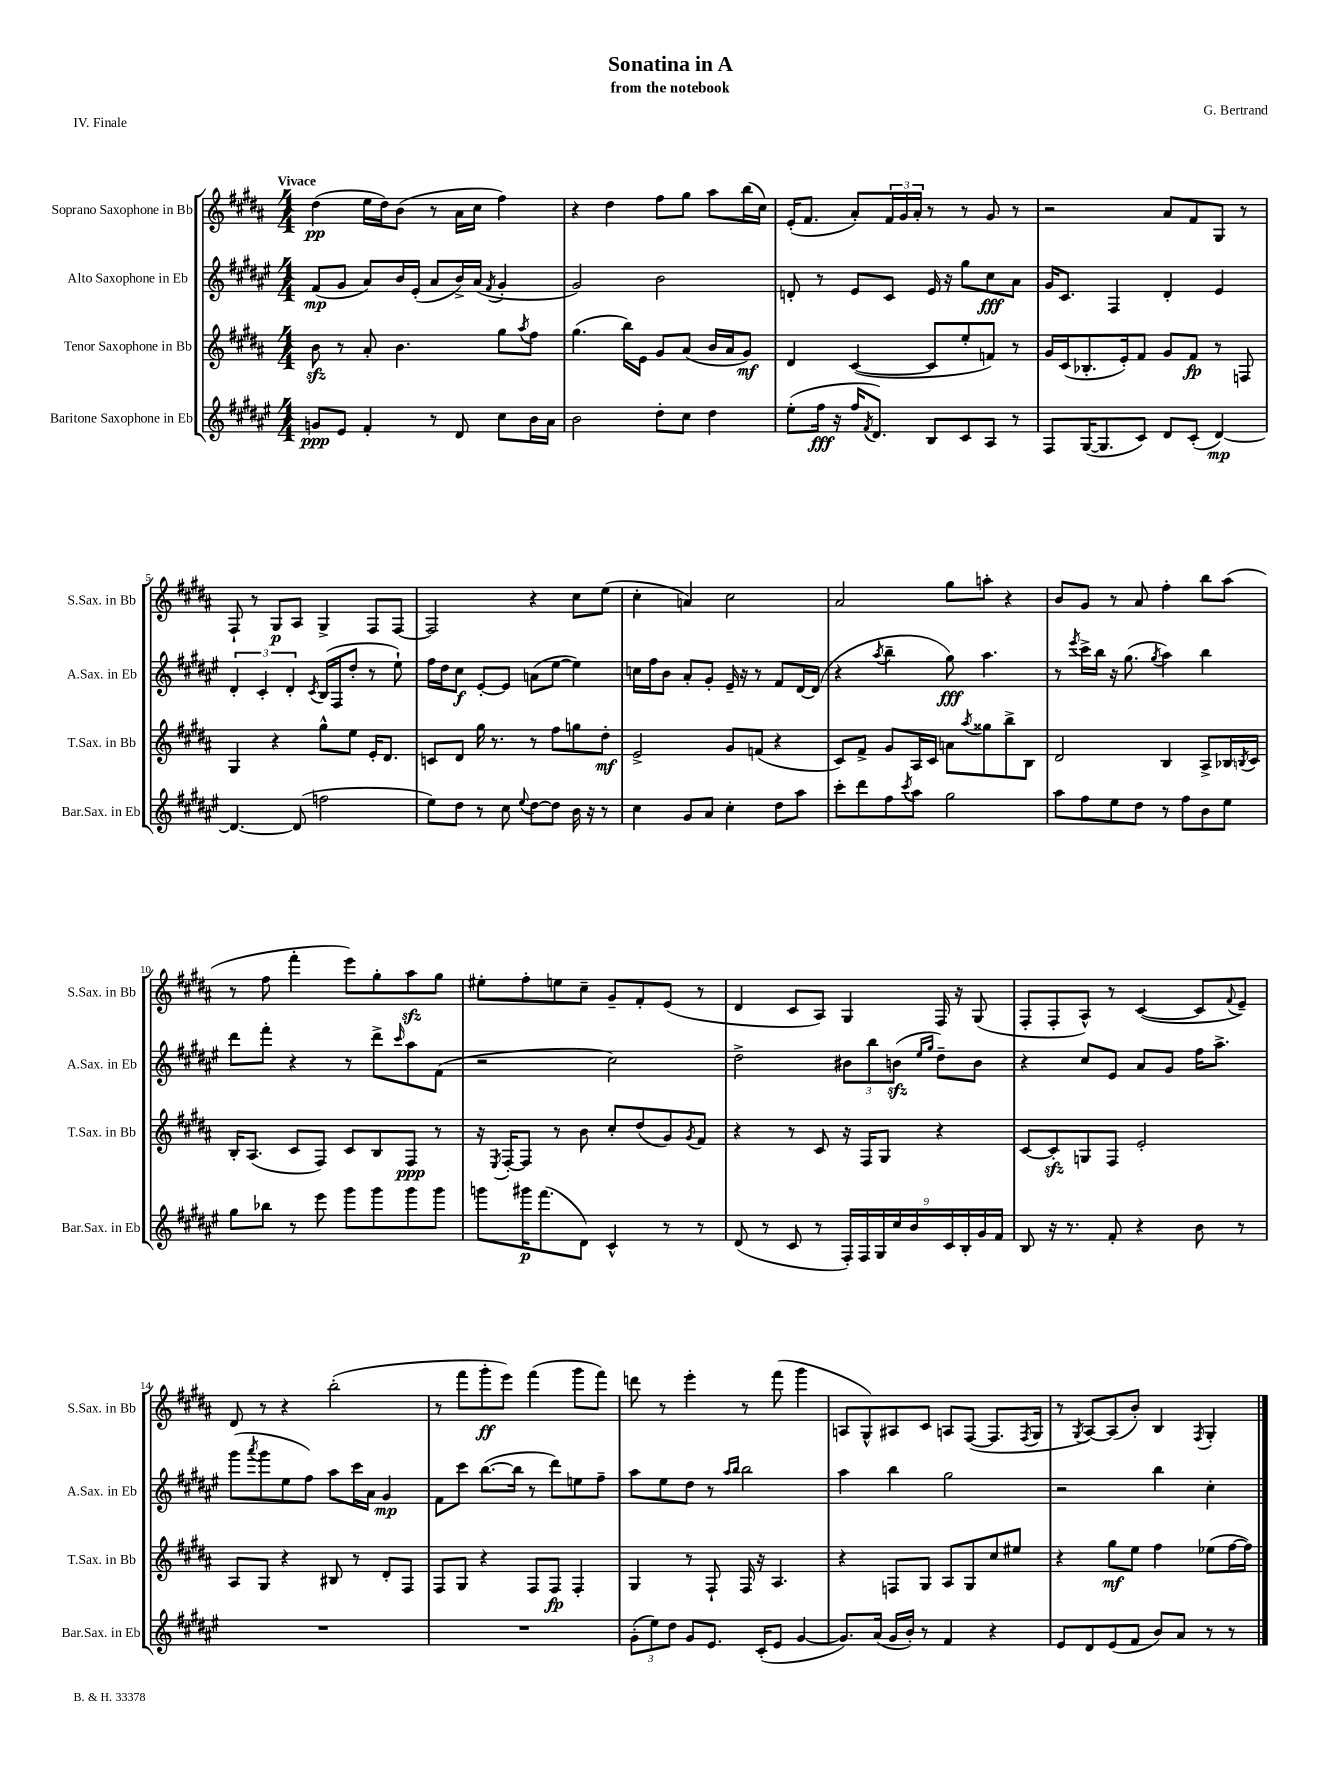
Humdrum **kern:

**kern	**kern	**kern	**kern
*staff4	*staff3	*staff2	*staff1
*clefG2	*clefG2	*clefG2	*clefG2
*k[f#c#g#d#a#e#]	*k[f#c#g#d#a#]	*k[f#c#g#d#a#e#]	*k[f#c#g#d#a#]
*M4/4	*M4/4	*M4/4	*M4/4
8g	8b	(8f#	(4dd#
8e#	8r	8g#	.
4f#'	8a#'	8a#)	16ee
.	.	.	16dd#)
.	4.b	16b	(8b
.	.	(16e#'	.
8r	.	8a#	8r
8d#	.	16b^)	16a#
.	.	(16a#	16cc#
.	.	8qf#	.
8cc#	8gg#	4g#'	4ff#)
.	8qaa#	.	.
16b	8ff#	.	.
16a#	.	.	.
=	=	=	=
2b	(4.gg#	2g#)	4r
.	.	.	4dd#
.	16bb)	.	.
.	16e	.	.
8dd#'	8g#	2b	8ff#
8cc#	(8a#	.	8gg#
4dd#	16b	.	8aa#
.	16a#	.	.
.	8g#)	.	(16bb
.	.	.	16cc#)
=	=	=	=
(8ee#'	4d#	8d'	(16e'
.	.	.	8.f#
16ff#	.	8r	.
16r	.	.	.
16ff#	([4c#	8e#	8a#')
8qf#	.	.	.
8.d#)	.	.	.
.	.	8c#	24f#
.	.	.	24g#
.	.	.	24a#'
8B	8c#]	16e#	8r
.	.	16r	.
8c#	8ee'	8gg#	8r
8A#	8f)	8cc#	8g#
8r	8r	8a#	8r
=	=	=	=
8F#	16g#	16g#	2r
.	(16c#	8.c#	.
([16G#	8.B-'	.	.
8.G#]	.	.	.
.	.	4F#	.
.	16e')	.	.
8c#)	8f#	.	.
8d#	8g#	4d#'	8a#
(8c#'	8f#	.	8f#
[4d#)	8r	4e#	8G#
.	8F	.	8r
=	=	=	=
4.d#_	4G#	6d#'	8F#`
.	.	.	8r
.	.	6c#'	.
.	4r	.	8G#
.	.	6d#'	.
(8d#]	.	.	8A#
.	.	8qc#	.
2ff	8gg#^^	(16B	4G#^
.	.	16F#	.
.	8ee	8dd#'	.
.	16e'	8r	8F#
.	8.d#	.	.
.	.	8ee#`)	[8F#
=	=	=	=
8ee#)	8c	16ff#	2F#]
.	.	16dd#	.
8dd#	8d#	8cc#	.
8r	16gg#	[8e#'	.
.	8.r	.	.
8cc#	.	8e#]	.
8qqee#	.	.	.
[8dd#	8r	(8a	4r
8dd#]	8ff#	[8ee#	.
16b	8gg	4ee#])	8cc#
16r	.	.	.
8r	8dd#'	.	(8ee
=	=	=	=
4cc#	2e^	16cc	4cc#'
.	.	16ff#	.
.	.	8b	.
8g#	.	8a#'	4a)
8a#	.	8g#'	.
4cc#'	8g#	16e#~	2cc#
.	.	16r	.
.	(8f	8r	.
8dd#	4r	8f#	.
8aa#	.	[16d#	.
.	.	(16d#]	.
=	=	=	=
8ccc#'	8c#)	4r	2a#
8ddd#	8f#^	.	.
.	.	8qaa#	.
8ff#	8g#	4bb~	.
8qccc#	.	.	.
8aa#	16A#	.	.
.	16c#	.	.
2gg#	8a	8gg#)	8gg#
.	8qaa#	.	.
.	8gg##	4.aa#	8aa'
.	8bb^	.	4r
.	8B	.	.
=	=	=	=
8aa#	2d#	8r	8b
.	.	8qeee#	.
8ff#	.	16ccc#^	8g#
.	.	16bb	.
8ee#	.	16r	8r
.	.	(8.gg#	.
8dd#	.	.	8a#
.	.	8qgg#	.
8r	4B	4aa#)	4ff#'
8ff#	.	.	.
8b	8A#^	4bb	8bb
8ee#	16B-	.	(8aa#
.	8qB	.	.
.	16c#	.	.
=	=	=	=
8gg#	16B'	8ddd#	8r
.	(8.A#	.	.
8bb-	.	8fff#'	8ff#
8r	8c#	4r	4fff#'
8eee#	8F#)	.	.
8ggg#	8c#	8r	8eee)
8ggg#	8B	8ddd#^	8gg#'
.	.	16qqccc#	.
8ggg#	8F#	8aa#	8aa#
8ggg#	8r	(8f#	8gg#
=	=	=	=
8ggg	16r	2r	8ee#'
.	8qE	.	.
.	[16F#'	.	.
16ggg#	8F#]	.	8ff#'
(8.fff#	.	.	.
.	8r	.	8ee
8d#)	8b	.	8cc#~
4c#^^	8cc#'	2cc#)	8g#~
.	(8dd#	.	8f#'
8r	8g#)	.	(8e
.	8qg#	.	.
8r	8f#	.	8r
=	=	=	=
(8d#	4r	2dd#^	4d#
8r	.	.	.
8c#	8r	.	8c#
8r	8c#	.	8A#)
18F#')	16r	12b#	4G#
18F#	.	.	.
.	16F#	.	.
.	.	12bb	.
18G#	.	.	.
.	8G#	.	.
18cc#	.	(12b	.
18b	.	.	.
.	.	16qqee#	.
.	.	16qqgg#	.
.	4r	8dd#~)	16F#
18c#	.	.	.
.	.	.	16r
18B'	.	.	.
.	.	8b	(8G#
18g#	.	.	.
18f#	.	.	.
=	=	=	=
8B	[8c#	4r	8F#'
16r	8c#']	.	8F#'
8.r	.	.	.
.	8G	8cc#	8A#^^)
8f#'	8F#	8e#	8r
4r	2e'	8a#	([4c#
.	.	8g#	.
8b	.	16ff#	8c#]
.	.	8.aa#^	.
.	.	.	8qqf#
8r	.	.	8e~)
=	=	=	=
1r	8A#	(8ggg#	8d#
.	.	8qaaa#	.
.	8G#	8ggg#	8r
.	4r	8ee#	4r
.	.	8ff#)	.
.	8B#	8aa#	(2bb'
.	8r	16ccc#	.
.	.	16a#	.
.	8d#'	4g#	.
.	8F#	.	.
=	=	=	=
1r	8F#	8f#	8r
.	8G#	8ccc#	8fff#
.	4r	([8.bb	8ggg#'
.	.	.	8eee)
.	.	16bb]	.
.	8F#	8r	(4fff#
.	8F#	8ddd#)	.
.	4F#'	8ee	8ggg#
.	.	8ff#~	8fff#)
=	=	=	=
(12g#'	4G#	8aa#	8ddd
12ee#)	.	.	.
.	.	8ee#	8r
12dd#	.	.	.
8g#	8r	8dd#	4eee'
8.e#	8F#`	8r	.
.	.	16qqaa#	.
.	.	16qqbb	.
.	16F#	2bb	8r
(16c#'	16r	.	.
8e#	4.A#	.	(8fff#
[4g#	.	.	4ggg#
=	=	=	=
8.g#])	4r	4aa#	8A
.	.	.	8G#^^)
(16a#	.	.	.
16g#	8F	4bb	8A#
16b')	.	.	.
8r	8G#	.	8c#
4f#	8A#	2gg#	8A
.	8G#	.	([8F#
4r	8cc#	.	8.F#]
.	8ee#	.	.
.	.	.	8qF#
.	.	.	16G#
=	=	=	=
8e#	4r	2r	8r
.	.	.	8qG#
8d#	.	.	[8A#)
(8e#	8gg#	.	(8A#]
8f#	8ee	.	8b')
8b)	4ff#	4bb	4B
8a#	.	.	.
.	.	.	8qF#
8r	(8ee-	4cc#'	4G#'
8r	[16ff#	.	.
.	16ff#])	.	.
==	==	==	==
*-	*-	*-	*-
